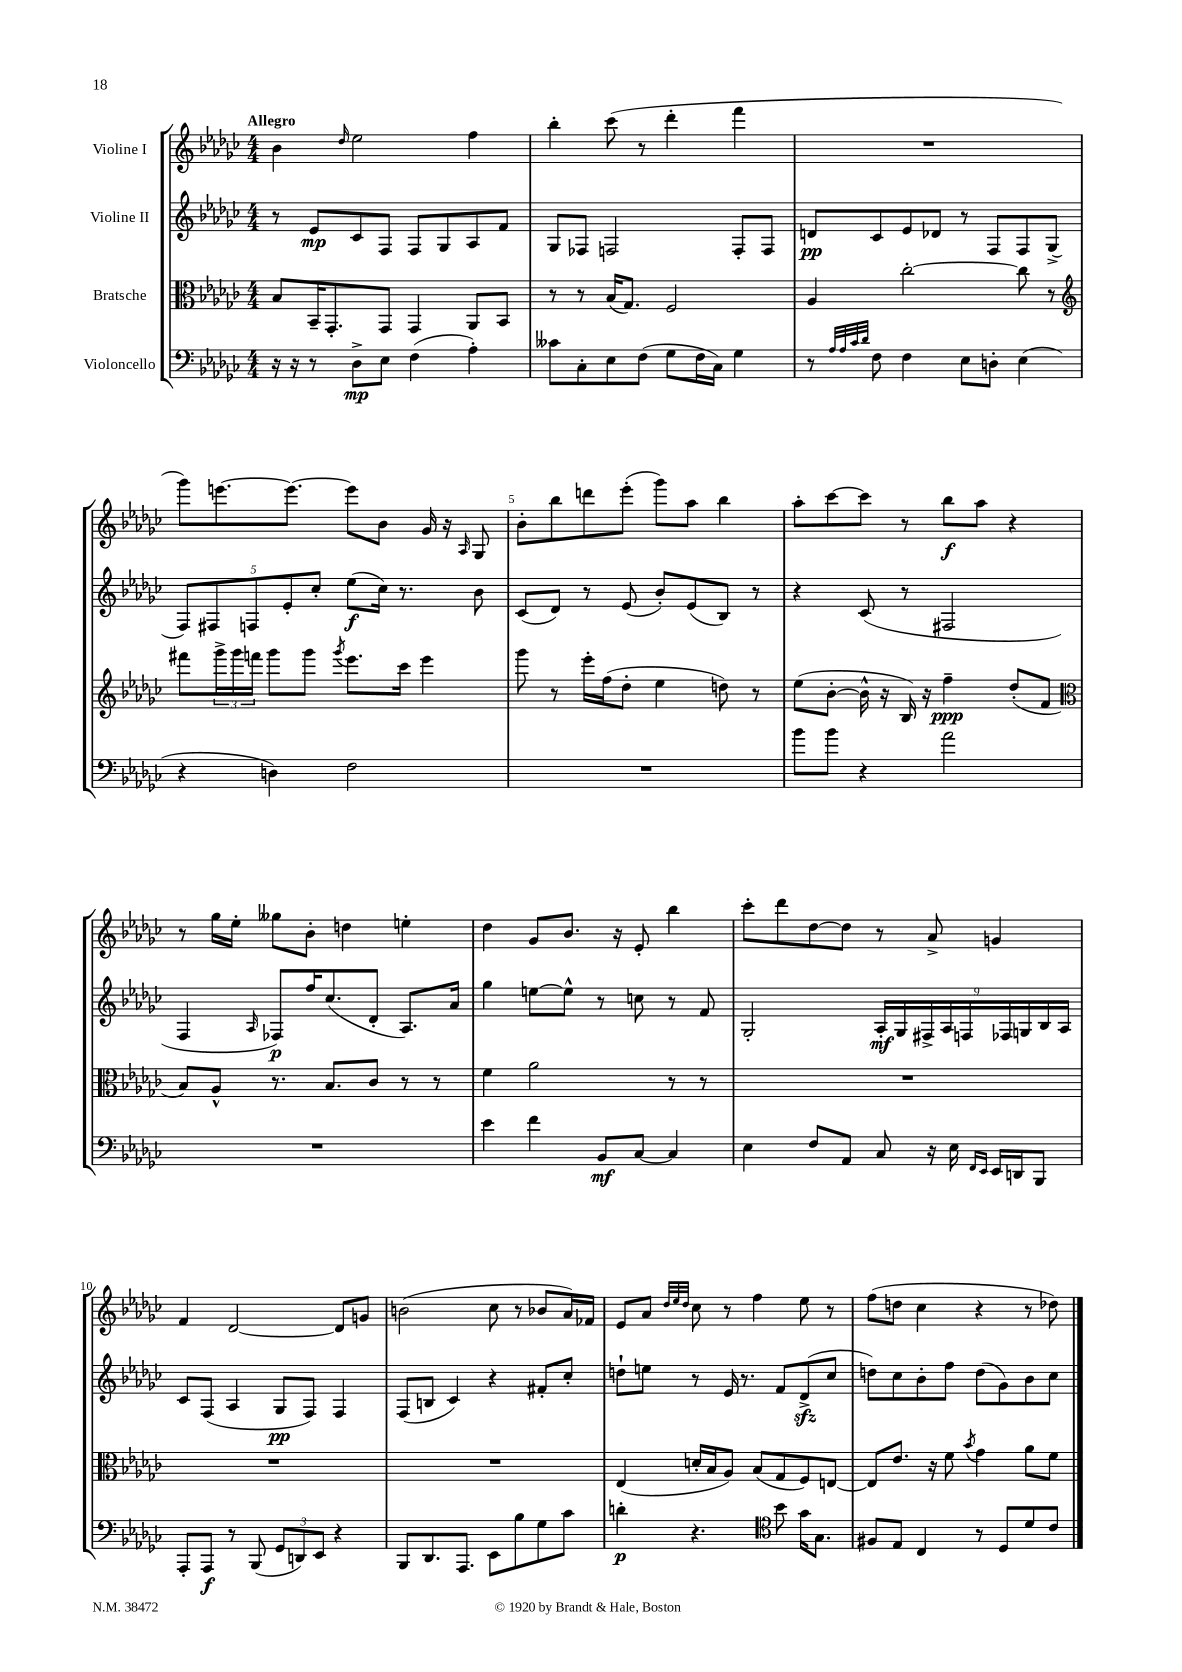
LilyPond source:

<<
\new StaffGroup <<
\new Staff = "s0" \with { instrumentName = "Violine I" } {
    \clef treble \key ges \major \numericTimeSignature \time 4/4 \tempo "Allegro"
    bes'4 \grace { des''16 } ees''2 f''4 |
    bes''4-. ces'''8( r8 des'''4-. f'''4 |
    R1 |
    ges'''8) e'''8.~ e'''8.~ e'''8 bes'8 ges'16 r16 \grace { aes16 } ges8 |
    bes'8-. bes''8 d'''8 ees'''8-.( ges'''8) aes''8 bes''4 |
    aes''8-. ces'''8~ ces'''8 r8 bes''8\f aes''8 r4 |
    r8 ges''16 ees''16-. geses''8 bes'8-. d''4 e''4-. |
    des''4 ges'8 bes'8. r16 ees'8-. bes''4 |
    ces'''8-. des'''8 des''8~ des''8 r8 aes'8-> g'4 |
    f'4 des'2~ des'8 g'8 |
    b'2( ces''8 r8 bes'8 aes'16) fes'16 |
    ees'8 aes'8 \grace { des''32 ees''32 des''32 } ces''8 r8 f''4 ees''8 r8 |
    f''8( d''8 ces''4 r4 r8 des''8) \bar "|." |
}
\new Staff = "s1" \with { instrumentName = "Violine II" } {
    \clef treble \key ges \major \numericTimeSignature \time 4/4
    r8 ees'8\mp ces'8 f8 f8 ges8 aes8 f'8 |
    ges8 fes8 f2 f8-. f8 |
    d'8\pp ces'8 ees'8 des'8 r8 f8 f8 ges8->( |
    \tuplet 5/4 { f8) fis8 f8 ees'8-. ces''8-. } ees''8\f( ces''16) r8. bes'8 |
    ces'8( des'8) r8 ees'8( bes'8-.) ees'8( bes8) r8 |
    r4 ces'8( r8 fis2 |
    f4 \grace { aes16 } fes8\p) f''16 ces''8.( des'8-. aes8.) aes'16 |
    ges''4 e''8~ e''8-^ r8 c''8 r8 f'8 |
    ges2-. \tuplet 9/8 { aes16-.\mf ges16 fis16-> aes16 f16 fes16 g16 bes16 aes16 } |
    ces'8 f8( aes4 ges8\pp f8) f4 |
    f8( b8 ces'4) r4 fis'8-. ces''8-. |
    d''8-! e''8 r8 ees'16 r8. f'8 des'8->\sfz( ces''8 |
    d''8) ces''8 bes'8-. f''8 d''8( ges'8) bes'8 ces''8 \bar "|." |
}
\new Staff = "s2" \with { instrumentName = "Bratsche" } {
    \clef alto \key ges \major \numericTimeSignature \time 4/4
    bes8 bes,16-- ges,8.-. ges,8 ges,4 aes,8 bes,8 |
    r8 r8 bes16( ges8.) f2 |
    aes4 ces''2~-. ces''8 r8 |
    \clef treble fis'''8 \tuplet 3/2 { ges'''16-> ges'''16 f'''16 } ges'''8 ges'''8 \acciaccatura { ges'''8 } ees'''8. ces'''16 ees'''4 |
    ges'''8 r8 ees'''16-. f''16( des''8-. ees''4 d''8) r8 |
    ees''8( bes'8~-. bes'16-^ r16 bes16) r16 f''4--\ppp des''8-.( f'8 |
    \clef alto bes8) aes8-^ r8. bes8. ces'8 r8 r8 |
    f'4 aes'2 r8 r8 |
    R1 |
    R1 |
    R1 |
    ees4( d'16-. bes16 aes8) bes8( ges8 f8) e8~ |
    e8 ees'8. r16 f'8 \acciaccatura { bes'8 } ges'4 aes'8 f'8 \bar "|." |
}
\new Staff = "s3" \with { instrumentName = "Violoncello" } {
    \clef bass \key ges \major \numericTimeSignature \time 4/4
    r16 r16 r8 des8->\mp ees8 f4( aes4-.) |
    ceses'8 ces8-. ees8 f8( ges8 f16 ces16) ges4 |
    r8 \grace { aes32 aes32 ces'32 des'32 } f8 f4 ees8 d8-. ees4( |
    r4 d4) f2 |
    R1 |
    bes'8 bes'8 r4 aes'2 |
    R1 |
    ees'4 f'4 bes,8\mf ces8~ ces4 |
    ees4 f8 aes,8 ces8 r16 ees16 \grace { f,16 ees,16 } ees,16 d,16 bes,,8 |
    aes,,8-. aes,,8\f r8 bes,,8( \tuplet 3/2 { ges,8 d,8) ees,8 } r4 |
    bes,,8 des,8. aes,,8. ees,8 bes8 ges8 ces'8 |
    d'4-.\p r4. \clef tenor bes'8 ges'16 ges8. |
    fis8 ees8 ces4 r8 des8 des'8 ces'8 \bar "|." |
}
>>
>>
\layout { \context { \Score \override BarNumber.break-visibility = ##(#f #t #t) barNumberVisibility = #(every-nth-bar-number-visible 5) } }
